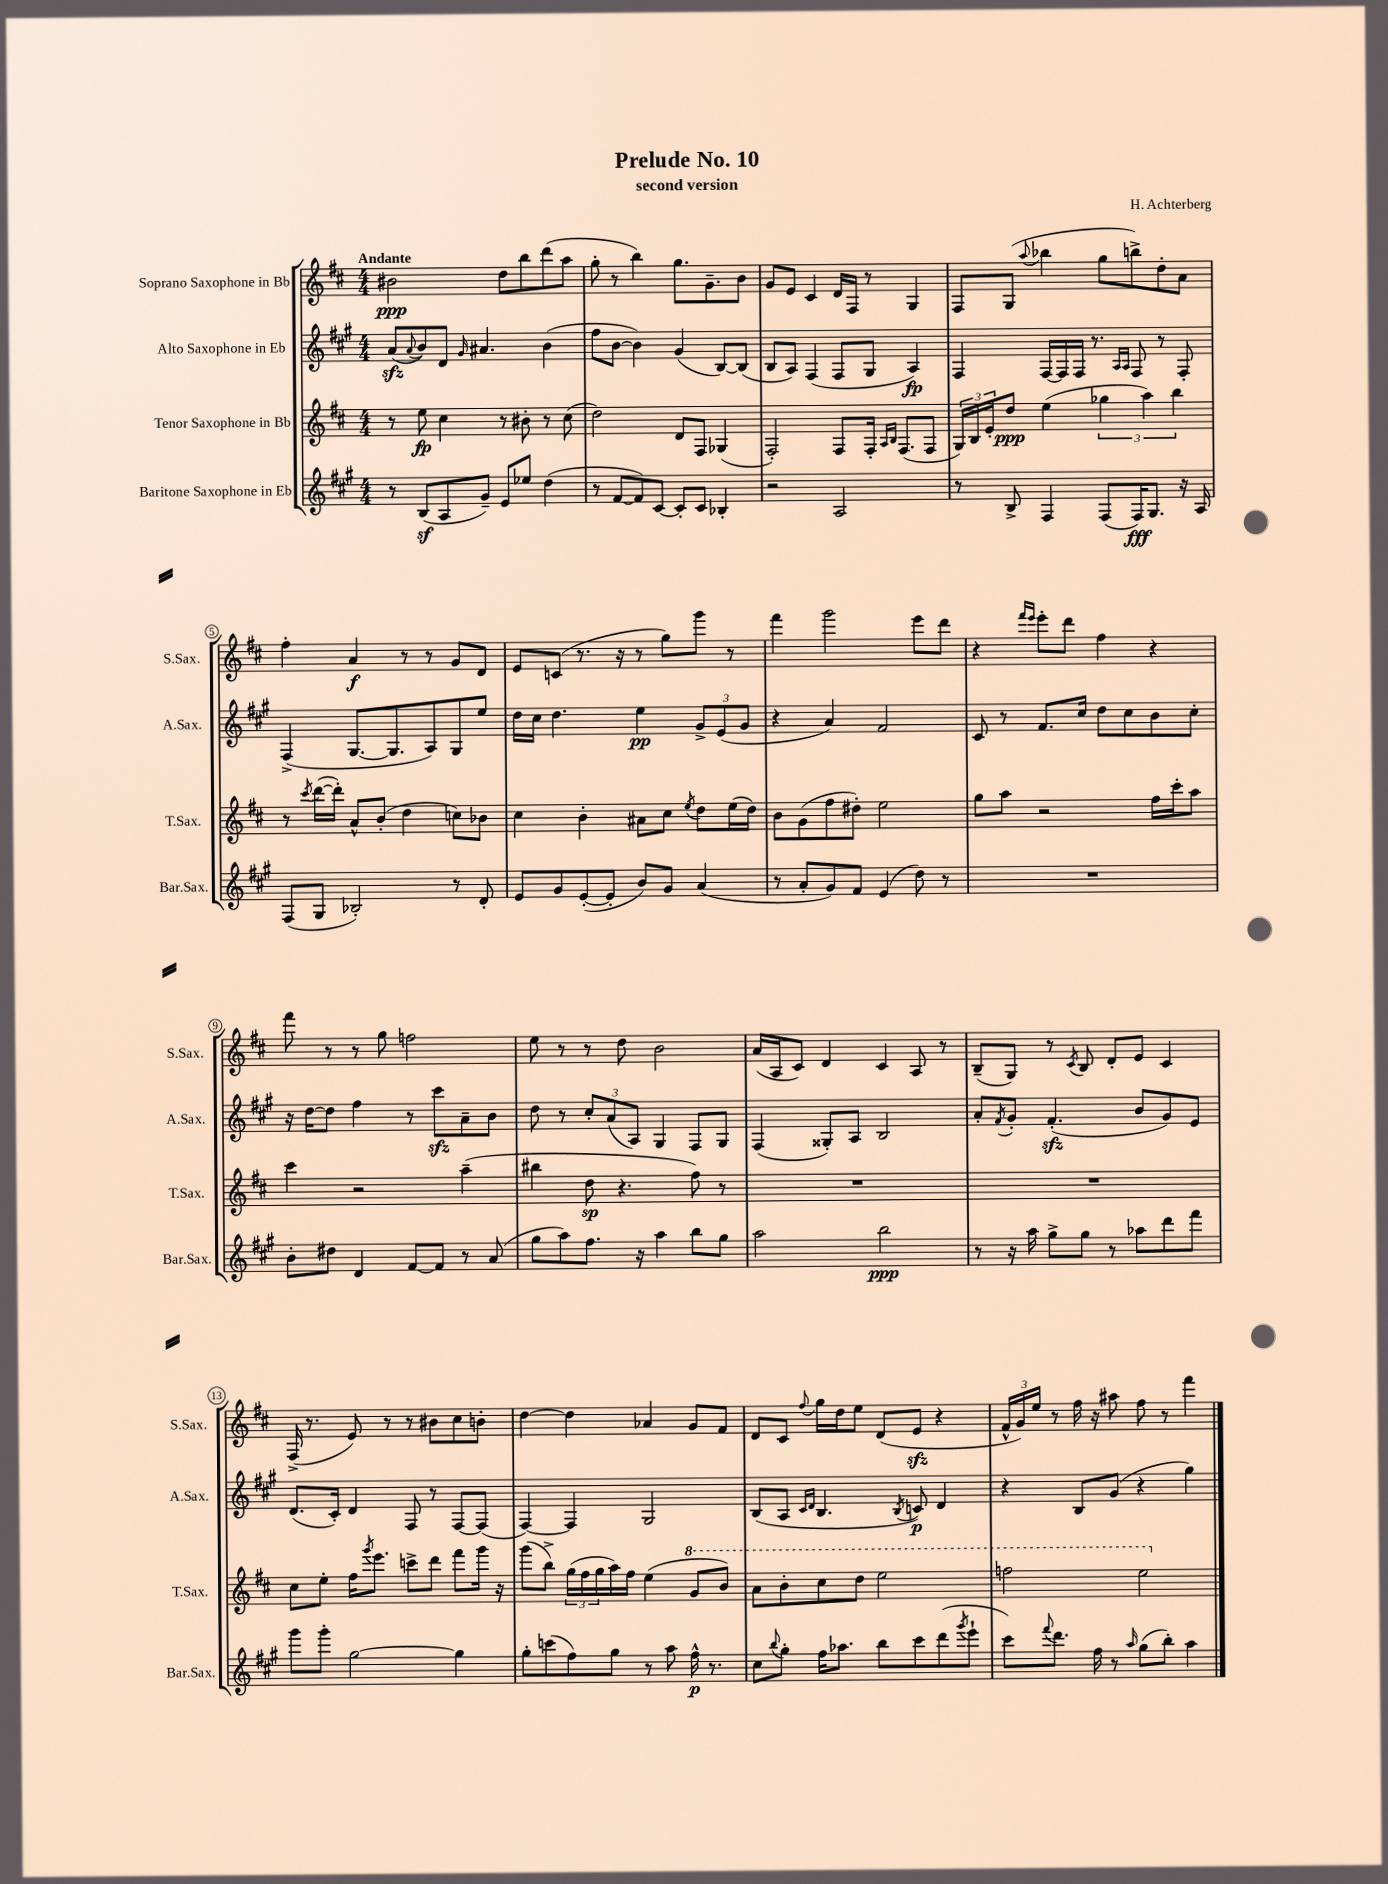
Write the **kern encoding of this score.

**kern	**dynam	**kern	**dynam	**kern	**dynam	**kern	**dynam
*part4	*part4	*part3	*part3	*part2	*part2	*part1	*part1
*staff4	*staff4	*staff3	*staff3	*staff2	*staff2	*staff1	*staff1
*I"Baritone Saxophone in Eb	*	*I"Tenor Saxophone in Bb	*	*I"Alto Saxophone in Eb	*	*I"Soprano Saxophone in Bb	*
*I'Bar.Sax.	*	*I'T.Sax.	*	*I'A.Sax.	*	*I'S.Sax.	*
*clefG2	*	*clefG2	*	*clefG2	*	*clefG2	*
*k[f#c#g#]	*	*k[f#c#]	*	*k[f#c#g#]	*	*k[f#c#]	*
*M4/4	*	*M4/4	*	*M4/4	*	*M4/4	*
=1	=1	=1	=1	=1	=1	=1	=1
!	!	!	!	!	!	!LO:TX:a:B:t=Andante	!
8r	.	8r	.	(8azz/L	.	2b#X\	ppp
.	.	.	.	8qqa/	.	.	.
(8Bz/L	.	8ee\	fp	8b/)	.	.	.
8A/	.	4cc#\	.	8d/J	.	.	.
.	.	.	.	16qqg#/	.	.	.
8g#~/J)	.	.	.	4.a#X/	.	.	.
8e/L	.	8r	.	.	.	8dd\L	.
8ee-X/J	.	8b#X'\	.	.	.	8bb\	.
(4dd\	.	8r	.	(4b\	.	(8ddd\	.
.	.	(8cc#\	.	.	.	8aa\J	.
=2	=2	=2	=2	=2	=2	=2	=2
8r	.	2dd\)	.	8ff#\L	.	8gg'\	.
[8f#/L	.	.	.	[8b\J	.	8r	.
8f#/])	.	.	.	4b\])	.	4bb\)	.
[8c#/J	.	.	.	.	.	.	.
8c#'/L]	.	8d/L	.	(4g#/	.	8.gg\L	.
8c#/J	.	8F#/J	.	.	.	.	.
.	.	.	.	.	.	8.g~\	.
4B-X'/	.	(4G-X/	.	[8B/L)	.	.	.
.	.	.	.	(8B/J]	.	8b\J	.
=3	=3	=3	=3	=3	=3	=3	=3
2r	.	2F#'/)	.	8B/L	.	8g/L	.
.	.	.	.	8A/J)	.	8e/J	.
.	.	.	.	(4F#/	.	4c#/	.
2A/	.	8F#/L	.	8F#/L	.	16d/LL	.
.	.	.	.	.	.	16F#/JJ	.
.	.	16F#'/Jk	.	8G#/J	.	8r	.
.	.	16qqA/LL	.	.	.	.	.
.	.	16qqB/JJ	.	.	.	.	.
.	.	(8.F#/L	.	.	.	.	.
.	.	.	.	4A/)	fp	4G/	.
.	.	8F#/J	.	.	.	.	.
=4	=4	=4	=4	=4	=4	=4	=4
8r	.	24G/LL)	.	4F#/	.	8F#/L	.
.	.	24B/	.	.	.	.	.
.	.	24e'/J	.	.	.	.	.
8B^/	.	8dd/J	ppp	.	.	(8G/J	.
.	.	.	.	.	.	8qqaa/	.
4F#/	.	(4ee\	.	[16F#/LL	.	4bb-X\	.
.	.	.	.	16F#/]	.	.	.
.	.	.	.	16F#/JJ	.	.	.
.	.	.	.	8.r	.	.	.
(8F#/L	.	6gg-X\	.	.	.	8gg\L	.
.	.	.	.	16qqA/LL	.	.	.
.	.	.	.	16qqA/JJ	.	.	.
16F#/K)	fff	.	.	8F#/	.	8bbn^\)	.
.	.	6aa\)	.	.	.	.	.
8.G#/J	.	.	.	.	.	.	.
.	.	.	.	8r	.	8dd'\	.
.	.	6bb\	.	.	.	.	.
16r	.	.	.	8F#'/	.	8a\J	.
16A/	.	.	.	.	.	.	.
!!LO:LB:g=z
=5	=5	=5	=5	=5	=5	=5	=5
(8F#/L	.	8r	.	(4F#^/	.	4ff#'\	.
.	.	8qccc#/	.	.	.	.	.
8G#/J	.	([16ddd\LL	.	.	.	.	.
.	.	16ddd'\JJ])	.	.	.	.	.
2B-X'/)	.	8a^^/L	.	[8.G#/L	.	4a/	f
.	.	(8b'/J	.	.	.	.	.
.	.	.	.	8.G#/]	.	.	.
.	.	4dd\	.	.	.	8r	.
.	.	.	.	8A/)	.	8r	.
8r	.	8ccn\L)	.	8G#/	.	8g/L	.
8d'/	.	8b-X\J	.	8ee/J	.	8d/J	.
=6	=6	=6	=6	=6	=6	=6	=6
8e/L	.	4cc#\	.	16dd\LL	.	8e/L	.
.	.	.	.	16cc#\JJ	.	.	.
8g#/	.	.	.	4.dd\	.	(8cn/J	.
([8e'/	.	4b'\	.	.	.	8.r	.
8e'/J]	.	.	.	.	.	.	.
.	.	.	.	.	.	16r	.
8b/L)	.	8a#X\L	.	4ee\	pp	8r	.
8g#/J	.	8cc#\J	.	.	.	8gg\L)	.
.	.	8qee/	.	.	.	.	.
(4a/	.	8dd\L	.	12g#^/L	.	8ggg\J	.
.	.	.	.	(12e/	.	.	.
.	.	(16ee\L	.	.	.	8r	.
.	.	.	.	12g#/J	.	.	.
.	.	16dd\JJ)	.	.	.	.	.
=7	=7	=7	=7	=7	=7	=7	=7
8r	.	8b\L	.	4r	.	4fff#\	.
8a'/L	.	(8g\	.	.	.	.	.
8g#/)	.	8ff#\	.	4a/)	.	2ggg\	.
8f#/J	.	8dd#X'\J)	.	.	.	.	.
(4e/	.	2ee\	.	2f#/	.	.	.
8dd\)	.	.	.	.	.	8eee\L	.
8r	.	.	.	.	.	8ddd\J	.
=8	=8	=8	=8	=8	=8	=8	=8
1r	.	8gg\L	.	8c#/	.	4r	.
.	.	8aa\J	.	8r	.	.	.
.	.	.	.	.	.	16qqfff#/LL	.
.	.	.	.	.	.	16qqeee/JJ	.
.	.	2r	.	8.f#/L	.	8eee'\L	.
.	.	.	.	.	.	8ddd\J	.
.	.	.	.	16cc#/Jk	.	.	.
.	.	.	.	8dd\L	.	4ff#\	.
.	.	.	.	8cc#\	.	.	.
.	.	16ff#\LL	.	8b\	.	4r	.
.	.	16ccc#'\J	.	.	.	.	.
.	.	8aa\J	.	8cc#'\J	.	.	.
!!LO:LB:g=z
=9	=9	=9	=9	=9	=9	=9	=9
8b'\L	.	4ccc#\	.	16r	.	8fff#\	.
.	.	.	.	[16dd\KL	.	.	.
8dd#X\J	.	.	.	8dd\J]	.	8r	.
4d/	.	2r	.	4ff#\	.	8r	.
.	.	.	.	.	.	8gg\	.
[8f#/L	.	.	.	8r	.	2ffn\	.
8f#/J]	.	.	.	8ccc#zz\L	.	.	.
8r	.	(4aa~\	.	8a~\	.	.	.
(8a/	.	.	.	8b\J	.	.	.
=10	=10	=10	=10	=10	=10	=10	=10
8gg#\L	.	4bb#X\	.	8dd\	.	8ee\	.
8aa\)	.	.	.	8r	.	8r	.
8.ff#\J	.	8dd\	sp	12cc#'/L	.	8r	.
.	.	.	.	(12a/	.	.	.
.	.	4.r	.	.	.	8dd\	.
.	.	.	.	12A/J)	.	.	.
16r	.	.	.	.	.	.	.
4aa\	.	.	.	4G#/	.	2b\	.
8bb\L	.	8ff#\)	.	8F#/L	.	.	.
8gg#\J	.	8r	.	8G#/J	.	.	.
=11	=11	=11	=11	=11	=11	=11	=11
2aa\	.	1r	.	(4F#/	.	(16a/LL	.
.	.	.	.	.	.	16A/J	.
.	.	.	.	.	.	8c#/J)	.
.	.	.	.	8G##X'/L)	.	4d/	.
.	.	.	.	8A/J	.	.	.
2bb\	ppp	.	.	2B/	.	4c#/	.
.	.	.	.	.	.	8A/	.
.	.	.	.	.	.	8r	.
=12	=12	=12	=12	=12	=12	=12	=12
8r	.	1r	.	8a'/L	.	(8B~/L	.
.	.	.	.	8qf#/	.	.	.
16r	.	.	.	8g#'/J	.	8G/J)	.
16aa\	.	.	.	.	.	.	.
8gg#^\L	.	.	.	(4.f#zz'/	.	8r	.
.	.	.	.	.	.	8qc#/	.
8gg#\J	.	.	.	.	.	8B/	.
8r	.	.	.	.	.	8d'/L	.
8aa-X\L	.	.	.	8b/L	.	8e/J	.
8ddd\	.	.	.	8g#/)	.	4c#/	.
8fff#\J	.	.	.	8e/J	.	.	.
!!LO:LB:g=z
=13	=13	=13	=13	=13	=13	=13	=13
8ggg#\L	.	8cc#\L	.	(8.d/L	.	(16F#^/	.
.	.	.	.	.	.	8.r	.
8ggg#'\J	.	8ee'\J	.	.	.	.	.
.	.	.	.	16c#'/Jk)	.	.	.
[2gg#\	.	16ff#\KL	.	4d/	.	8e/)	.
.	.	8qggg/	.	.	.	.	.
.	.	8.eee\J	.	.	.	.	.
.	.	.	.	.	.	8r	.
.	.	8cccn^\L	.	8F#/	.	8r	.
.	.	8ddd\J	.	8r	.	8b#X\L	.
4gg#\]	.	8fff#\L	.	[8F#/L	.	8cc#\	.
.	.	16ggg\Jk	.	(8F#/J]	.	8bn'\J	.
.	.	16r	.	.	.	.	.
=14	=14	=14	=14	=14	=14	=14	=14
8gg#'\L	.	(8ggg\L	.	[4F#/)	.	[4dd\	.
(8cccn\	.	8bb^\J)	.	.	.	.	.
8ff#\)	.	(24gg\LL	.	4F#/]	.	4dd\]	.
.	.	24ff#\	.	.	.	.	.
.	.	24gg\	.	.	.	.	.
8gg#\J	.	16aa\)	.	.	.	.	.
.	.	16ff#\JJ	.	.	.	.	.
8r	.	(4ee\	.	2G#/	.	4a-X/	.
8aa\	.	.	.	.	.	.	.
*	*	*8va	*	*	*	*	*
16ff#^^\	p	8gg/L	.	.	.	8g/L	.
8.r	.	.	.	.	.	.	.
.	.	8bb/J)	.	.	.	8f#/J	.
=15	=15	=15	=15	=15	=15	=15	=15
8cc#\L	.	8aa\L	.	(8B/L	.	8d/L	.
8qqbb/	.	.	.	.	.	.	.
8gg#'\J	.	8bb'\	.	8A/J	.	8c#/J	.
.	.	.	.	16qqc#/LL	.	.	.
.	.	.	.	16qqd/JJ	.	8qqff#/	.
16ff#\KL	.	8ccc#\	.	4.B/	.	16gg\LL	.
8.aa-X\J	.	.	.	.	.	16dd\J	.
.	.	8ddd\J	.	.	.	8ee\J	.
8bb\L	.	2eee\	.	.	.	(8d/L	.
.	.	.	.	8qB/	.	.	.
8ccc#\	.	.	.	8cn/)	p	8ezz/J	.
(8ddd\	.	.	.	4d/	.	4r	.
8qggg#/	.	.	.	.	.	.	.
8eee`\J	.	.	.	.	.	.	.
=16	=16	=16	=16	=16	=16	=16	=16
8ccc#\L)	.	2fffn\	.	4r	.	24f#^^/LL	.
.	.	.	.	.	.	24g/)	.
.	.	.	.	.	.	24ee/JJ	.
8qqfff#/	.	.	.	.	.	.	.
8.ddd\J	.	.	.	.	.	8r	.
.	.	.	.	8B/L	.	16ff#\	.
16ff#\	.	.	.	.	.	16r	.
8r	.	.	.	(8g#/J	.	8aa#X\	.
16qqaa/	.	.	.	.	.	.	.
(8gg#\L	.	2eee\	.	4r	.	8ff#\	.
8bb'\J)	.	.	.	.	.	8r	.
4aa\	.	.	.	4gg#\)	.	4fff#\	.
*	*	*X8va	*	*	*	*	*
==	==	==	==	==	==	==	==
*-	*-	*-	*-	*-	*-	*-	*-
